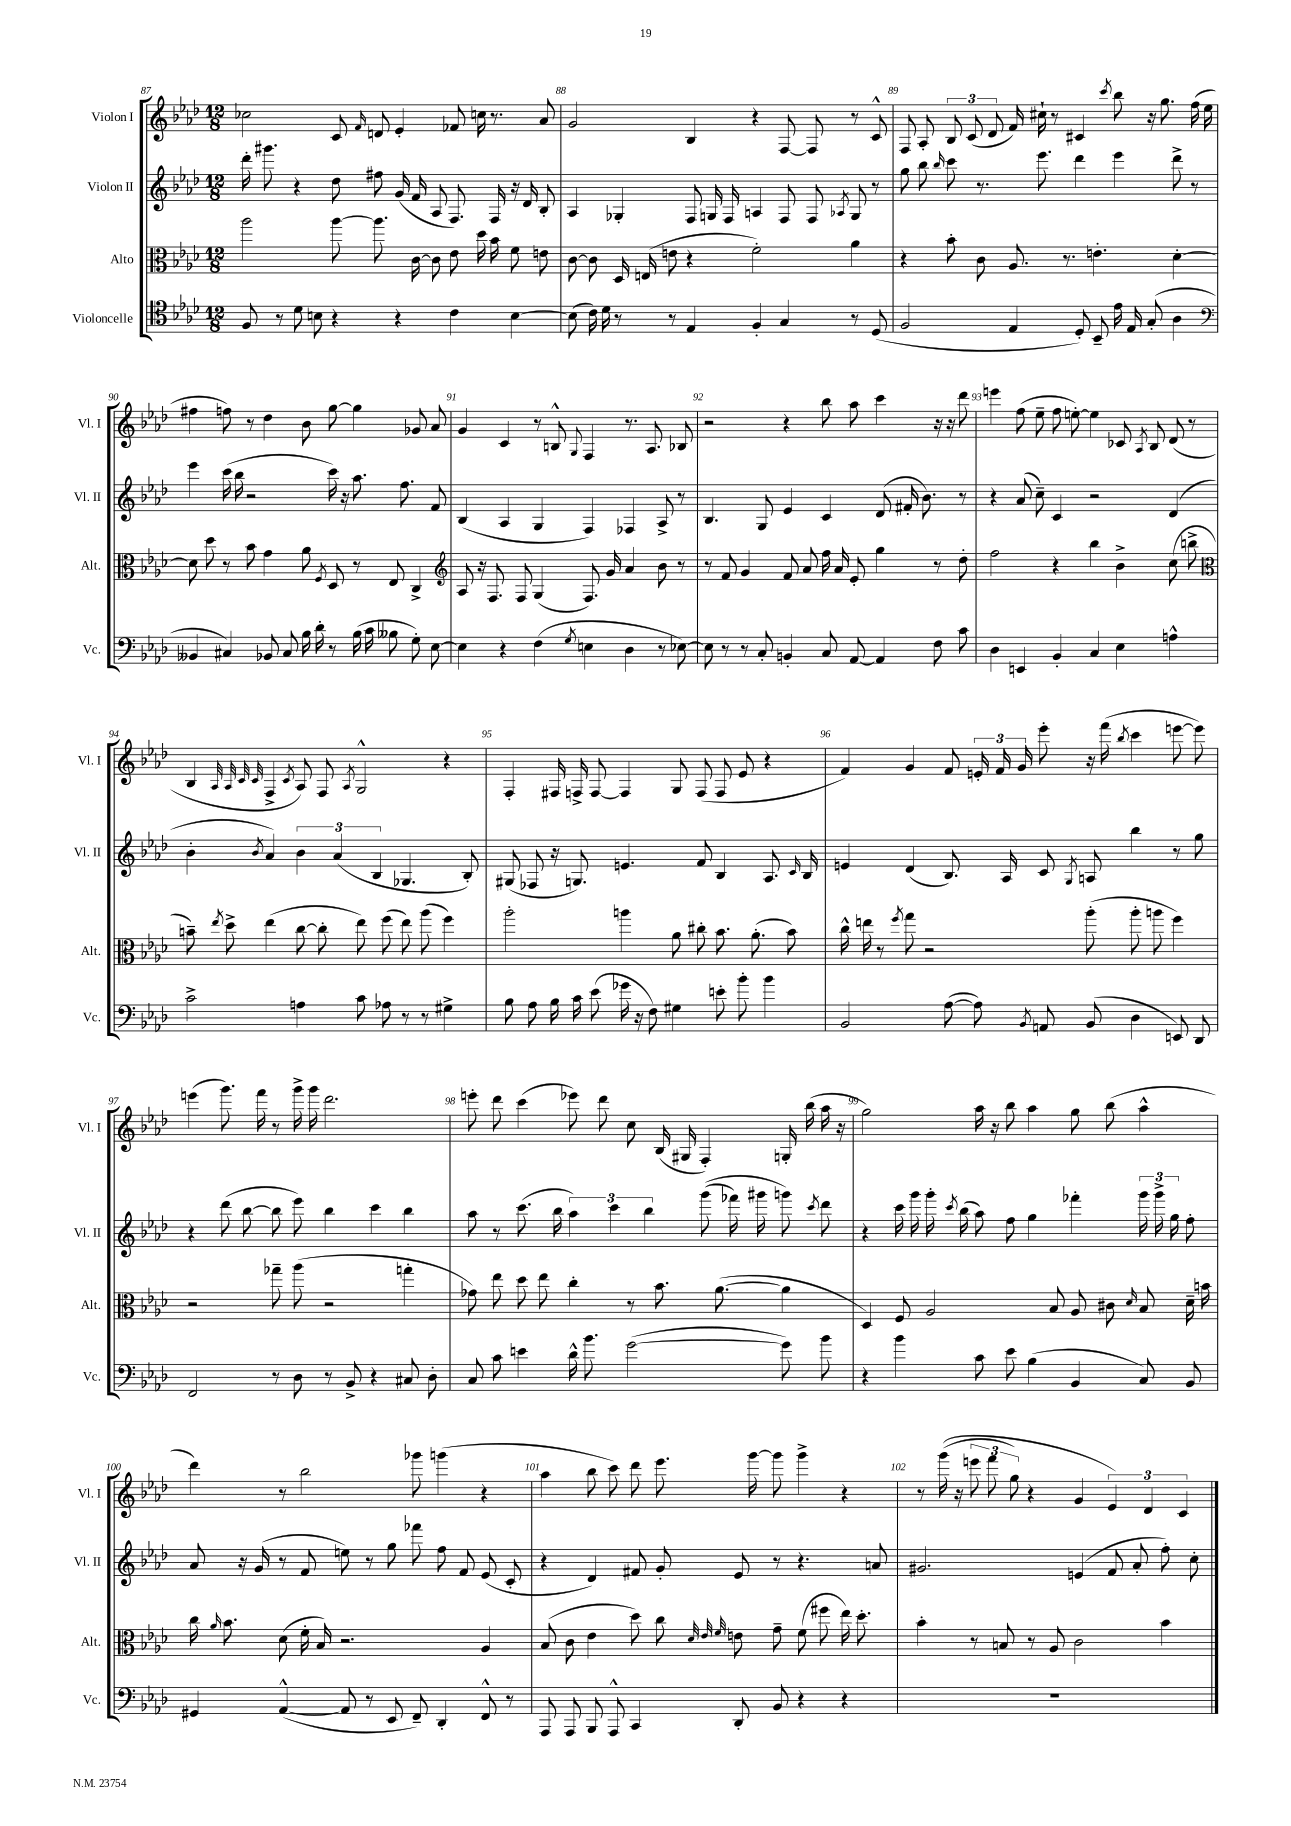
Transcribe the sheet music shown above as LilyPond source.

<<
\new StaffGroup <<
\new Staff = "s0" \with { instrumentName = "Violon I" shortInstrumentName = "Vl. I" } {
    \clef treble \key aes \major \numericTimeSignature \time 12/8
    \autoBeamOff ces''2 c'8 \grace { f'16 } d'8 ees'4-. fes'8 c''16 r8. aes'8 |
    g'2 bes4 r4 f8~ f8 r8 c'8-^ |
    f8 aes8-. \tuplet 3/2 { bes8 c'8( des'8 } f'16) cis''16-! r8 cis'4 \acciaccatura { c'''8 } bes''8 r16 g''8. f''16( ees''16 |
    fis''4 f''8) r8 des''4 bes'8 g''8~ g''4 ges'8 aes'8 |
    g'4 c'4 r8 b8-^ \appoggiatura { g8 } f4 r8. aes8. bes8 |
    r2 r4 bes''8 aes''8 c'''4 r16 r16 des'''8 |
    e'''4 f''8( ees''8-- f''8 e''8~-.) e''4 ces'8 \acciaccatura { aes8 } bes8 des'8( r8 |
    bes4 \grace { aes32 aes32 c'32 c'32 } f4-> \acciaccatura { c'8 } aes8) f8 \acciaccatura { aes8 } g2-^ r4 |
    f4-. fis16 f16-> f8~ f4 g8 f8( f8 ees'8 r4 |
    f'4) g'4 f'8 \tuplet 3/2 { e'16-. f'16 g'16 } ees'''8-. r16 f'''16( \acciaccatura { bes''8 } c'''4 e'''8~ e'''8) |
    e'''4( g'''8.) f'''16 r8 g'''16-> g'''16 des'''2. |
    e'''8-. des'''8 c'''4( ees'''8) des'''8 c''8 bes16( gis16 f4-.) g16-. bes''16( aes''16 r16 |
    g''2) aes''16 r16 bes''8 aes''4 g''8 bes''8( aes''4-^ |
    des'''4) r8 bes''2 ges'''8 g'''4( r4 |
    aes''4 bes''8 c'''8) des'''8 ees'''8. g'''16~ g'''8 g'''4-> r4 |
    r8 g'''16(\( r16 \tuplet 3/2 { e'''8 f'''8 g''8) } r4 g'4 \tuplet 3/2 { ees'4\) des'4 c'4 } \bar "|." |
}
\new Staff = "s1" \with { instrumentName = "Violon II" shortInstrumentName = "Vl. II" } {
    \clef treble \key aes \major \numericTimeSignature \time 12/8
    \autoBeamOff des'''16-. gis'''8. r4 des''8 fis''8 g'16( f'16 aes8 f8.) f16 r16 des'16 bes8-. |
    aes4 ges4-. f8 g16 f16 a4 f8 f8 \acciaccatura { aes8 } g8 r8 |
    g''8 bes''8 \grace { bes''16 } c'''8 r8. ees'''8. des'''4 ees'''4 des'''8-> r8 |
    ees'''4 c'''16( bes''16 r2 c'''16) r16 aes''8. f''8. f'8 |
    bes4( aes4 g4 f4) fes4 aes8-> r8 |
    bes4. g8 ees'4 c'4 des'8( fis'16-. bes'8.) r8 |
    r4 aes'8( c''8--) c'4 r2 des'4( |
    bes'4-. \acciaccatura { bes'8 } aes'4) \tuplet 3/2 { bes'4 aes'4( bes4 } ges4. bes8-.) |
    gis8( fes8 r16 g8.) e'4. f'8 bes4 aes8. \grace { c'16 } bes16 |
    e'4 des'4( bes8.) aes16 c'8 \acciaccatura { g8 } a8 bes''4 r8 g''8 |
    r4 des'''8( bes''8~ bes''8 ees'''8) bes''4 c'''4 bes''4 |
    aes''8 r8 c'''8.( bes''16 \tuplet 3/2 { aes''4) c'''4 bes''4 } g'''8(\( fes'''16) gis'''16 g'''8\) \acciaccatura { c'''8 } des'''8 |
    r4 c'''16 g'''16 g'''16-. \acciaccatura { c'''8 } bes''16( aes''8) f''8 g''4 fes'''4-. \tuplet 3/2 { g'''16 g'''16-> g''16 } f''8-. |
    aes'8 r16 g'16( r8 f'8 e''8) r8 g''8 fes'''8 f''8 f'8 ees'8( c'8-. |
    r4 des'4) fis'8 g'8-. ees'8 r8 r4. a'8 |
    gis'2. e'4( f'8 aes'8-. f''8-.) c''8-. \bar "|." |
}
\new Staff = "s2" \with { instrumentName = "Alto" shortInstrumentName = "Alt." } {
    \clef alto \key aes \major \numericTimeSignature \time 12/8
    \autoBeamOff aes''2 aes''8~ aes''8. c'16~ c'8 ees'8 des''16 bes'16 f'8 e'8 |
    c'8~ c'8 des16 e16( e'8 r4 f'2-.) aes'4 |
    r4 bes'8-. c'8 aes8. r8. e'4.-. des'4~-. |
    des'8 des''8 r8 bes'8 g'4 aes'8 \acciaccatura { f8 } des8 r8 ees8 c4-> |
    \clef treble aes8 r16 f8. f8 g4( f8.) g'16 aes'4 bes'8 r8 |
    r8 f'8 g'4 f'8 aes'8 f''16 aes'16 ees'8-. g''4 r8 des''8-. |
    f''2 r4 bes''4 bes'4-> c''8( b''8-> |
    \clef alto b'8--) \acciaccatura { ees''8 } des''8-> ees''4( c''8~ c''8-. ees''8) f''8( ees''8) aes''8( f''4) |
    aes''2-. a''4 aes'8 cis''8-. bes'8. aes'8.-.( bes'8) |
    c''16-^ e''16 r8 \acciaccatura { f''8 } g''8 r2 aes''8-.( aes''8-. a''8 f''4) |
    r2 ges''8-- aes''8( r2 g''4-. |
    ges'8) ees''8 des''8 ees''8 c''4-. r8 bes'8. aes'8.~( aes'4 |
    des4) f8 aes2 bes8 aes8 cis'8 \grace { des'16 } bes8 des'16-- b'16 |
    c''16 \grace { aes'16 } bes'8. des'8( f'16-. bes16) r2. aes4 |
    bes8( c'8 ees'4 des''8) c''8 \grace { des'32 ees'32 f'32 } e'8 g'8-- f'8( fis''8 ees''16) des''8.-. |
    bes'4-. r8 b8 r8 aes8 c'2 bes'4 \bar "|." |
}
\new Staff = "s3" \with { instrumentName = "Violoncelle" shortInstrumentName = "Vc." } {
    \clef tenor \key aes \major \numericTimeSignature \time 12/8
    \autoBeamOff f8 r8 des'8 b8 r4 r4 c'4 b4~ |
    b8( c'16) des'16 r8 r8 ees4 f4-. g4 r8 des8( |
    f2 ees4 des8-.) bes,8-- ees'16 ees16 g8-.( aes4 |
    \clef bass beses,4 cis4) bes,8 cis8 bes16 des'16-. r8 bes16( c'16 beses8 g8-.) ees8~ |
    ees4 r4 f4( \acciaccatura { g8 } e4 des4 r8 ees8~) |
    ees8 r8 r8 c8-. b,4-. c8 aes,8~ aes,4 f8 c'8 |
    des4 e,4 bes,4-. c4 ees4 a4-^ |
    c'2-> a4 c'8 aes8 r8 r8 gis4-> |
    bes8 aes8 bes16 c'16 ees'8( ges'16 r16 f8) gis4 e'8-. bes'8-. bes'4 |
    bes,2 aes8~( aes8) \acciaccatura { bes,8 } a,8 bes,8( des4 e,8) des,8 |
    f,2 r8 des8 r8 bes,8-> r4 cis8 des8-. |
    c8 c'8 e'4 des'16-^ bes'8. g'2~( g'8) bes'8 |
    r4 bes'4 c'8 ees'8 bes4( bes,4 c8) bes,8 |
    gis,4 aes,4~-^( aes,8 r8 ees,8 f,8--) des,4-. f,8-^ r8 |
    aes,,8 aes,,8 bes,,8 aes,,8-^ c,4 des,8-. bes,8 r4 r4 |
    R1. \bar "|." |
}
>>
>>
\layout { \context { \Score currentBarNumber = #87 \override BarNumber.break-visibility = ##(#f #t #t) barNumberVisibility = #all-bar-numbers-visible } }
